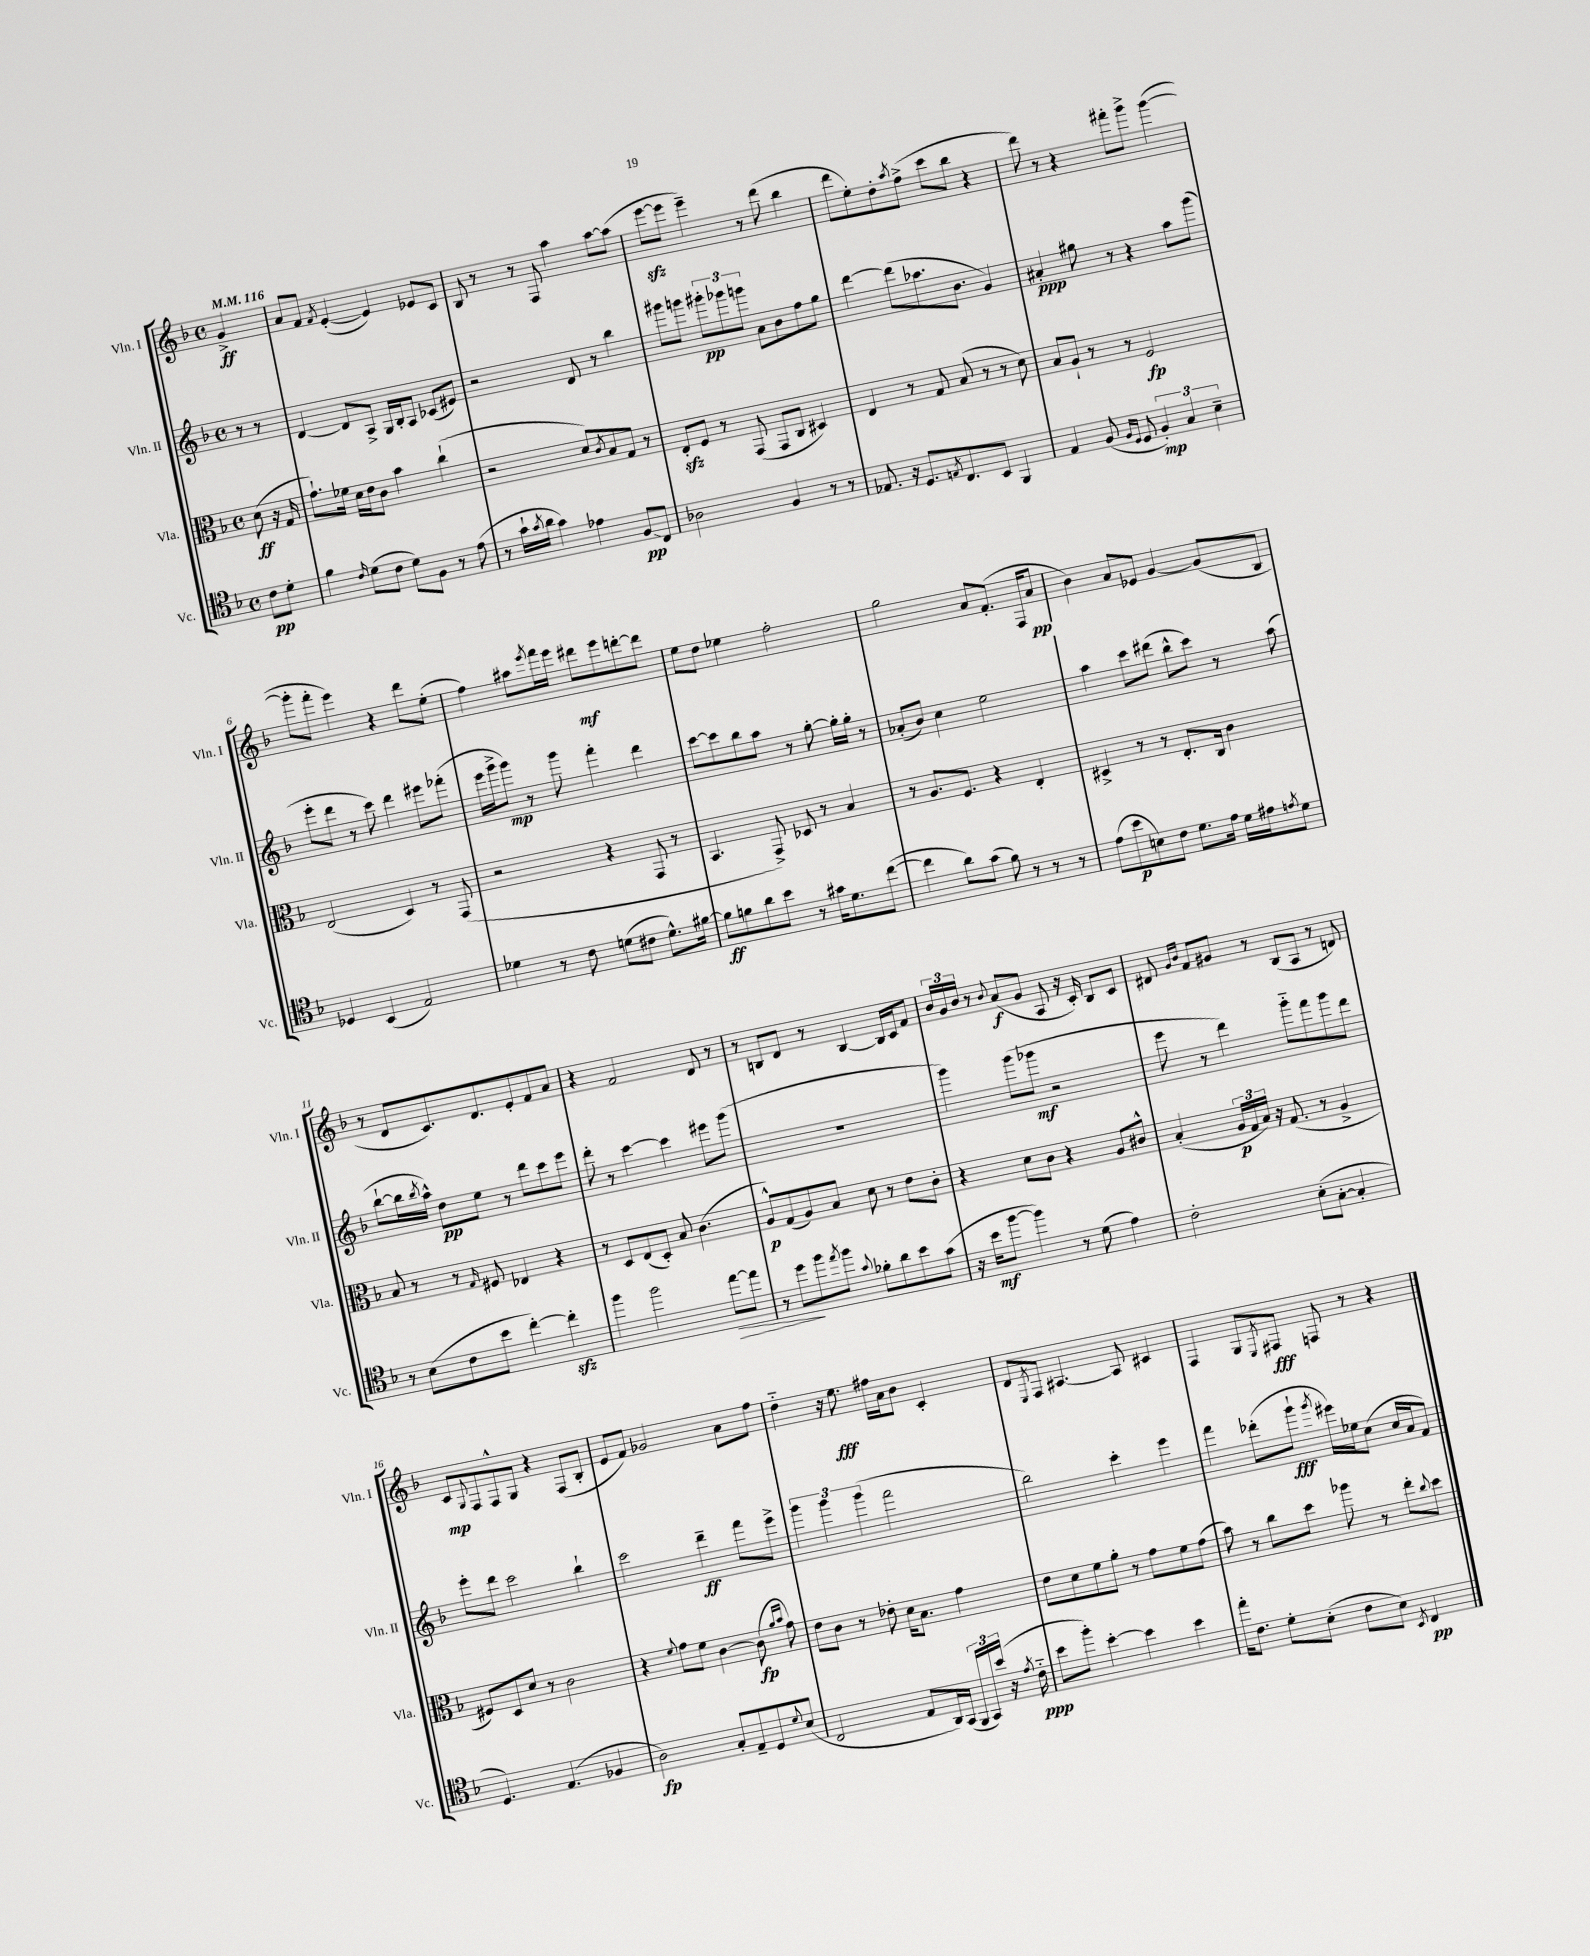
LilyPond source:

<<
\new StaffGroup <<
\new Staff = "s0" \with { instrumentName = "Vln. I" shortInstrumentName = "Vln. I" } {
    \clef treble \key f \major \defaultTimeSignature \time 4/4 \partial 4 \tempo 4 = 116
    g'4->\ff |
    a'8 f'8 \acciaccatura { f'8 } e'4~-.( e'4) ees'8 c'8 |
    bes8 r8 r8 f8 a''4 a''8~ a''8( |
    e'''8~\sfz e'''8 e'''4--) r8 d'''8( bes''4 |
    d'''8 e''8-.) d''8-. \acciaccatura { a''8 } f''8->( c'''8 bes''8 r4 |
    d'''8) r8 r4 fis'''8-. g'''8-> g'''4~( |
    g'''8-. f'''8-. e'''4) r4 d'''8 e''8-.( |
    f''4) ais''8 \acciaccatura { e'''8 } f'''16 e'''16 dis'''8\mf e'''8 d'''8~-. d'''8 |
    e''8 d''8 ees''4 f''2-. |
    g''2 a'8 f'8.-.( f16 a'8\pp |
    bes'4) a'8 ees'8 g'4~ g'8( bes8 |
    r8 d'8 c'8.) d'8. e'8-. f'8 a'8 |
    r4 f'2 d'8 r8 |
    r8 b8 d'8 r8 b4~ b16 c'16 f'8 |
    \tuplet 3/2 { bes'16 g'16 bes'16 } r8 \appoggiatura { bes'8 } a'8\f( g'8 a8 r16 c'16-.) bes8 c'8 |
    dis'8 \grace { g'16 bes'16 } f'8 gis'8 r8 bes8( a8 r8 d'8) |
    c'8\mp \appoggiatura { g8 } f8 f8-^ g8 r4 f8( bes8-. |
    e'8 f'8) ges'2 a'8 f''8 |
    d''4-_ r16 e''8.\fff fis''16 a'16 bes'8 c'4-. |
    d'8 \acciaccatura { e8 } f8 ais4.~ ais8 cis'4 |
    f4 g8 \acciaccatura { e8 } fis8\fff f8 r8 r4 \bar "|." |
}
\new Staff = "s1" \with { instrumentName = "Vln. II" shortInstrumentName = "Vln. II" } {
    \clef treble \key f \major \defaultTimeSignature \time 4/4 \partial 4
    r8 r8 |
    d'4~ d'8 a8-> g16 bes16-. a8 ces'8( eis'8) |
    r2 d'8 r8 bes''4 |
    gis'''8 g'''8 \tuplet 3/2 { gis'''8-.\pp ges'''8 g'''8 } a'8 bes'8 f''8 g''8 |
    d'''4~ d'''8( aes''8. bes'8. g'4) |
    ais'4-.\ppp gis''8 r8 r4 a''8 g'''8( |
    e'''8-. d'''8 r8 c'''8) d'''4 eis'''8 fes'''8-.( |
    e'''16 g'''16-> g'''8\mp) r8 g'''8 f'''4-. d'''4 |
    c'''8~ c'''8 bes''8 a''8 r8 g''8~-. g''16-. g''16-. r8 |
    aes'8-.( bes'8) c''4 e''2 |
    a''4 c'''8 dis'''8( bes''8-^ c'''8) r8 a''8( |
    bes''8~-! bes''16 \acciaccatura { bes''8 } a''16-^) d''8\pp e''8 r8 d'''8 c'''8 e'''8 |
    d'''8-. r8 c'''4~ c'''4 eis'''8 g'''8( |
    R1 |
    g'''4) g'''8( ges'''8\mf r2 |
    e'''8 r8 d'''4) g'''8-_ f'''8 g'''8 d'''8 |
    e'''8-. d'''8 c'''2 bes''4-! |
    c'''2 d'''4--\ff f'''8 e'''8-> |
    \tuplet 3/2 { g'''4 g'''4 g'''4( } f'''2 |
    bes''2) c'''4-. e'''4 |
    f'''4 des'''8-.( g'''8-!\fff \acciaccatura { g'''8 } eis'''16) ees''16 c''8( c''16 a'16 f'8) \bar "|." |
}
\new Staff = "s2" \with { instrumentName = "Vla." shortInstrumentName = "Vla." } {
    \clef alto \key f \major \defaultTimeSignature \time 4/4 \partial 4
    d'8\ff( r16 g16 |
    g'8.-!) fes'16 d'16 e'16 c'8 bes'4 c''4-!( |
    r2 d'8) \acciaccatura { c'8 } bes8 g8 r8 |
    e8-.\sfz f8 r8 g,8( g,8 c8 dis4) |
    e4 r8 g8 bes8( r8 r8 d'8) |
    bes8 a8-! r8 r8 f2\fp |
    e2( d4) r8 g,8( |
    r2 r4 g,8 r8 |
    bes,4. g,8->) des8 r8 bes4 |
    r8 a8. f8. r4 e4-. |
    dis4-> r8 r8 e8.-. c16 c'4 |
    bes8 r8 r8 \grace { g16 } fis8 ees4 r4 |
    r8 d8 e8( d8-.) bes8 c'4.( |
    a8-^\p) g8( a8) bes8 d'8 r8 e'8 c'8-. |
    r4 d'8 c'8 r4 a8 cis'8-^ |
    bes4-.( \tuplet 3/2 { a16\p g16 bes16) } r16 g8.( r8 a4-> |
    fis8) d8 d'8 r8 c'2 |
    r4 \appoggiatura { f'8 } g'8 f'8 c'4~ c'8\fp( \grace { a'16 bes'16 } g'8) |
    e'8 c'8 r8 ees'8-. d'16 bes8. g'4 |
    e'8 d'8 f'8 a'8-. r8 g'8 f'8 g'8( |
    bes'8) r8 c''8 d''8 aes''8 r8 e''8-. \appoggiatura { c''8 } d''8 \bar "|." |
}
\new Staff = "s3" \with { instrumentName = "Vc." shortInstrumentName = "Vc." } {
    \clef tenor \key f \major \defaultTimeSignature \time 4/4 \partial 4
    c'8\pp d'8-. |
    f'4 \grace { c'16 } d'8( c'8 d'8) f8 r8 e'8( |
    r8 g'16-! \acciaccatura { g'8 } a'16 g'4) ees'4 f8\glissando\pp c8 |
    aes2 f4 r8 r8 |
    ees8. r16 d8. \acciaccatura { e8 } c8. bes,8 f,4 |
    e4 f8( \grace { f16 d16 } d8 \tuplet 3/2 { f4-.\mp) g4 bes4-- } |
    des4 bes,4( e2) |
    des'4 r8 c'8 d'8( cis'8 d'8.-^) fis'16~ |
    fis'8\ff f'8 a'8 bes'8 r8 gis'16 d'8. c''8~( |
    c''4 a'8) g'8( f'8) r8 r8 r8 |
    e'8( bes'8\p b8) c'8 d'8. e'16 d'16 eis'16 \acciaccatura { e'8 } d'8 |
    r8 bes8( c'8 bes'8 c''4~-.) c''4-.\sfz |
    f''4 f''2 e''8~\> e''8 |
    r8 d''8\! f''8 \acciaccatura { e''8 } f''8 \appoggiatura { g'8 } fes'8-. a'8 bes'8 g'8( |
    r16 bes'16\mf f''8~ f''4) r8 d'8( e'4) |
    c'2-. bes8-.( g8~-. g4-. |
    d4.) e4.( fes4 |
    a2\fp) g8-. e8-- d8 \appoggiatura { d'8 } bes8( |
    c2 e8 a,16) g,16( \tuplet 3/2 { f,16 g,16) bes'16( } r16 \acciaccatura { e'8 } c'16-_\ppp |
    bes'8 f''8-.) bes'4~-. bes'4 bes'4 |
    e''16-. c'8. d'8-. bes8-.( c'8 bes8) \acciaccatura { bes,8 } c4\pp \bar "|." |
}
>>
>>
